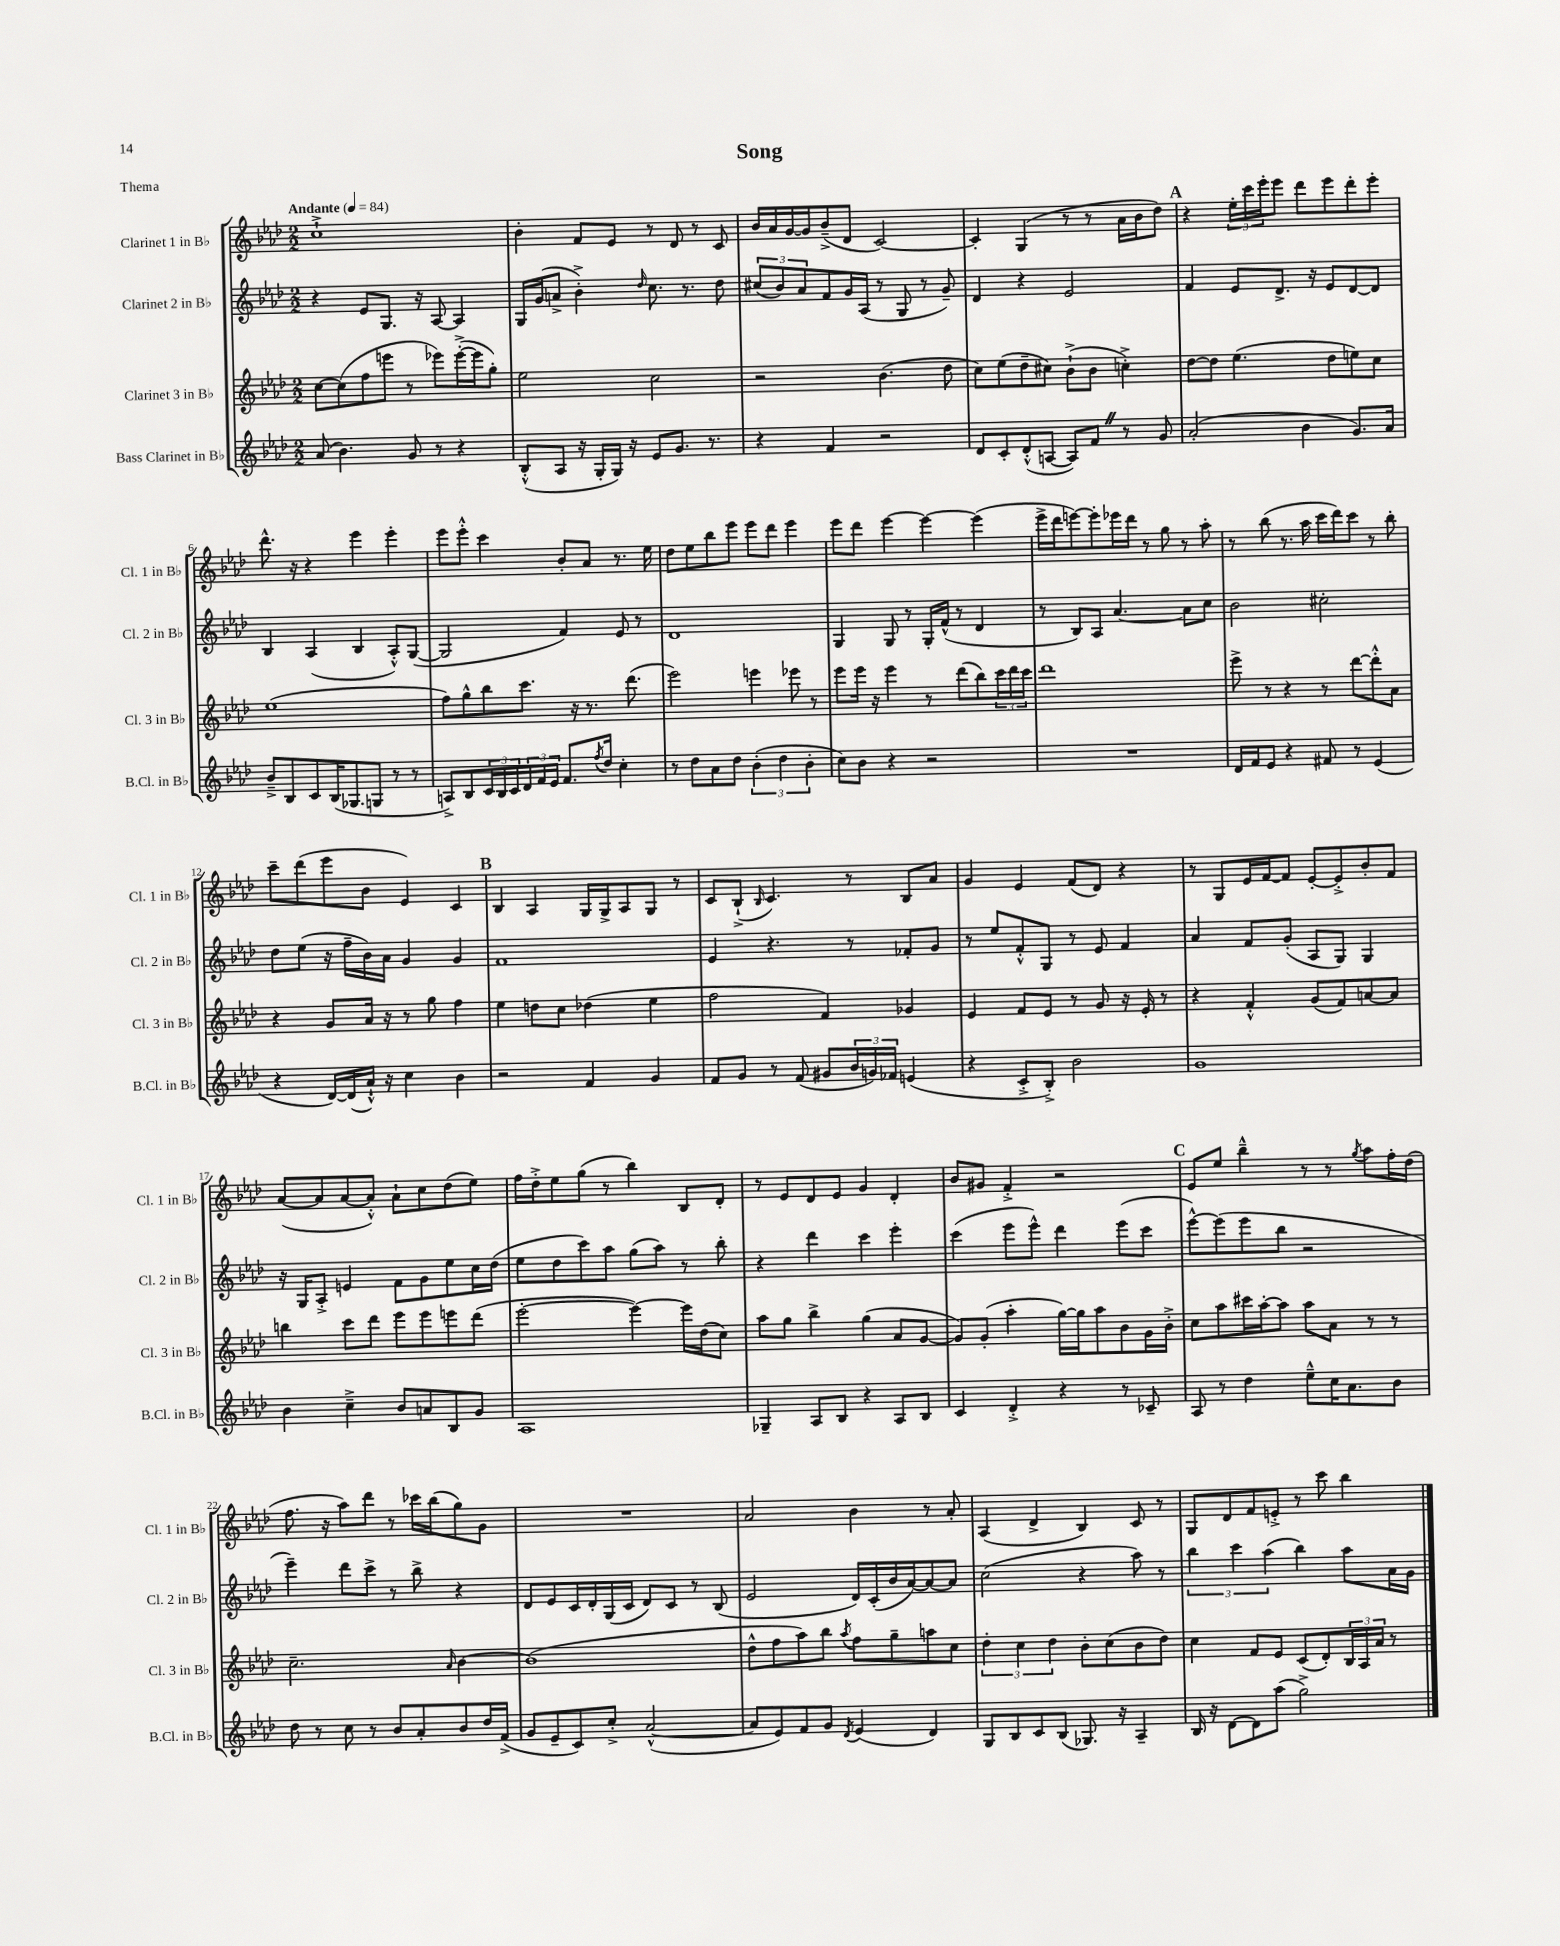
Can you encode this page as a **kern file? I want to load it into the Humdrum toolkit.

**kern	**kern	**kern	**kern
*part4	*part3	*part2	*part1
*staff4	*staff3	*staff2	*staff1
*I"Bass Clarinet in B♭	*I"Clarinet 3 in B♭	*I"Clarinet 2 in B♭	*I"Clarinet 1 in B♭
*I'B.Cl. in B♭	*I'Cl. 3 in B♭	*I'Cl. 2 in B♭	*I'Cl. 1 in B♭
*clefG2	*clefG2	*clefG2	*clefG2
*k[b-e-a-d-]	*k[b-e-a-d-]	*k[b-e-a-d-]	*k[b-e-a-d-]
*M2/2	*M2/2	*M2/2	*M2/2
*MM84	*MM84	*MM84	*MM84
=1	=1	=1	=1
!	!	!	!LO:TX:a:B:t=Andante
(8a-/	[8cc\L	4r	1cc`^
4.b-\)	(8cc\]	.	.
.	8ff\	8e-/L	.
.	8eeen\J	8.G/J	.
8g/	8r	.	.
.	.	16r	.
8r	8eee-X\L)	[8A-/	.
4r	([16eee-'^\L	4A-/]	.
.	16eee-\J]	.	.
.	8gg'\J)	.	.
=2	=2	=2	=2
(8B-'^^/L	2ee-\	16G/LL	4b-'\
.	.	(16g/J	.
8A-/J	.	8an^/J	.
16r	.	4b-'^\)	8f/L
16G'/LL	.	.	.
16G/JJ)	.	.	8e-/J
16r	.	.	.
.	.	16qqdd-/	.
8e-/L	2cc\	8.cc\	8r
8.g/J	.	.	8d-/
.	.	8.r	.
.	.	.	8r
8.r	.	.	.
.	.	8dd-\	8c/
=3	=3	=3	=3
4r	2r	(12cc#X/L	16b-/LL
.	.	.	16a-/
.	.	12b-/)	.
.	.	.	[16g/
.	.	12a-/	.
.	.	.	16g/J]
4f/	.	8f/	(8b-~^/
.	.	16g/L	8d-/J
.	.	(16A-/JJ	.
2r	(4.b-\	8r	[2c/)
.	.	8G/	.
.	.	8r	.
.	8dd-\	8g~/)	.
=4	=4	=4	=4
8d-/L	8cc\L)	4d-/	4c'/]
8c'/	(8ee-\	.	.
(8d-'^^/	8dd-~\	4r	(4G/
[8An/J	8cc#X\J)	.	.
8A/L])	(8b-`^\L	2e-/	8r
8fZ/J	8b-\J	.	8r
8r	4ccn'^\)	.	16a-\LL
.	.	.	16b-\J
8g/	.	.	8dd-\J)
!!LO:REH:place=s1:t=A
=5	=5	=5	=5
(2a-'/	[8dd-\L	4f/	4r
.	8dd-\J]	.	.
.	(4.ee-\	8e-/L	24ee-'\LL
.	.	.	24ccc\
.	.	.	24eee-'\J
.	.	8.d-^/J	8eee-\J
4b-\	.	.	8ddd-\L
.	.	16r	.
.	8dd-\L	8e-/L	8eee-\
8.g/L)	8een\)	[8d-/	8ddd-'\
.	8cc\J	8d-/J]	8eee-'\J
16a-/Jk	.	.	.
!!LO:LB:g=z
=6	=6	=6	=6
8b-~^/L	(1ee-	4B-/	8.ddd-^^\
8B-/	.	.	.
.	.	.	16r
8c/	.	(4A-/	4r
(16B-/K	.	.	.
8.G-X/	.	.	.
.	.	4B-/	4eee-\
8Gn/J	.	.	.
8r	.	8A-'^^/L)	4eee-'\
8r	.	([8G/J	.
=7	=7	=7	=7
8An^/L)	8ff\L)	2G/]	8eee-\L
8B-/	8gg^^\	.	8eee-'^^\J
24c/L	8bb-\	.	4ccc\
24B-/	.	.	.
24c/	.	.	.
24d-/	8.ccc\J	.	.
24f/	.	.	.
24e-/JJ	.	.	.
8.f/L	.	4f/)	8b-'/L
.	16r	.	.
.	8.r	.	8a-/J
8qff/	.	.	.
16dd-/Jk	.	.	.
4cc'\	.	8e-/	8.r
.	(8.ddd-\	.	.
.	.	8r	.
.	.	.	16ee-\
=8	=8	=8	=8
8r	2eee-\)	1d-	8dd-\L
8dd-\L	.	.	8ee-\
8a-\	.	.	8bb-\
8dd-\J	.	.	8eee-\J
(6b-'\	4eeen\	.	8eee-\L
.	.	.	8ddd-\J
6dd-\	.	.	.
.	8eee-X\	.	4eee-\
6b-'\	.	.	.
.	8r	.	.
=9	=9	=9	=9
8cc\L)	8eee-\L	4G/	8eee-\L
8b-\J	16eee-\Jk	.	8ddd-\J
.	16r	.	.
4r	4eee-\	8G/	[4eee-\
.	.	8r	.
2r	8r	16G'/LL	4eee-\_
.	.	(16f^^/JJ	.
.	(8ddd-\L	8r	.
.	8bb-\)	4d-/	(4eee-\]
.	24ccc\L	.	.
.	24ddd-\	.	.
.	24ccc\JJ	.	.
=10	=10	=10	=10
1r	1ddd-	8r	16eee-^\LL
.	.	.	16ddd-\J
.	.	8B-/L)	[8eeen\)
.	.	8A-/J	8eee'\]
.	.	[4.a-/	16eee-X\L
.	.	.	16ddd-\JJ
.	.	.	8r
.	.	.	8gg\
.	.	8a-\L]	8r
.	.	8cc\J	8aa-'\
=11	=11	=11	=11
16d-/LL	8eee-^\	2b-\	8r
16f/J	.	.	.
8e-/J	8r	.	(8bb-\
4r	4r	.	8.r
.	.	.	16aa-\
8f#X/	8r	2cc#X'\	16ccc\LL
.	.	.	16ddd-\J)
8r	[8ddd-\L	.	8ccc\J
(4e-/	8ddd-'^^\]	.	8r
.	8a-\J	.	8bb-'\
!!LO:LB:g=z
=12	=12	=12	=12
4r	4r	8dd-\L	8ccc~\L
.	.	(8ee-\J	(8ddd-\
[16d-/LL)	8g/L	16r	8eee-\
(16d-/]	.	16ff~\LL	.
16a-`^^/JJ)	16a-/Jk	16b-\)	8b-\J
16r	16r	16a-\JJ	.
4cc\	8r	4g/	4e-/)
.	8gg\	.	.
4b-\	4ff\	4g/	4c/
!!LO:REH:place=s1:t=B
=13	=13	=13	=13
2r	4ee-\	1f	4B-/
.	8ddn\L	.	4A-/
.	8cc\J	.	.
4f/	(4dd-X\	.	16G/LL
.	.	.	16G^/J
.	.	.	8A-/
4g/	4ee-\	.	8G/J
.	.	.	8r
=14	=14	=14	=14
8f/L	2ff\	4e-/	8c/L
8g/J	.	.	(8B-`^/J
.	.	.	16qqB-/
8r	.	4.r	4.c/)
(8f/	.	.	.
8g#X/L	4f/)	.	.
24b-/L	.	8r	8r
24gn/)	.	.	.
24f-X/JJ	.	.	.
(4en/	4g-X/	8f-X'/L	8B-/L
.	.	8g/J	8a-/J
=15	=15	=15	=15
4r	4e-/	8r	4g/
.	.	8ee-/L	.
8c'^/L	8f/L	8f'^^/	4e-/
8B-'^/J)	8e-/J	8G/J	.
2b-\	8r	8r	(8f/L
.	8g/	8e-/	8d-/J)
.	16r	4f/	4r
.	16e-'/	.	.
.	8r	.	.
=16	=16	=16	=16
1g	4r	4a-/	8r
.	.	.	8G/L
.	4f'^^/	8f/L	16e-/L
.	.	.	[16f/J
.	.	(8g'/J	8f/J]
.	(8g/L	8A-/L	[8e-'/L
.	8f/)	8G/J)	8e-'^/]
.	[8an/	4G/	8b-'/
.	8a/J]	.	8f/J
!!LO:LB:g=z
=17	=17	=17	=17
4b-\	4bbn\	16r	([8a-/L
.	.	16G/KL	.
.	.	8A-'^/J	8a-/]
4cc~^\	8ccc\L	4en/	[8a-/
.	8ddd-\J	.	8a-'^^/J])
8b-/L	8eee-\L	8f\L	8a-`\L
8an/	8eee-\	8g\	8cc\
8B-/	8eeen\	8ee-\	(8dd-\
8g/J	(8ddd-\J	16cc\L	8ee-\J)
.	.	(16dd-\JJ	.
=18	=18	=18	=18
1A-	[2eee-'\	8ee-\L	16ff\LL
.	.	.	16dd-'^\J
.	.	8dd-\	8ee-\
.	.	8ccc\)	(8gg\J
.	.	8aa-\J	8r
.	4eee-\_)	(8gg\L	4bb-\)
.	.	8aa-\J)	.
.	16eee-\LL]	8r	8B-/L
.	(16dd-\J	.	.
.	8cc\J)	8bb-'\	8d-'/J
=19	=19	=19	=19
4G-X~/	8aa-\L	4r	8r
.	8gg\J	.	8e-/L
8A-/L	4bb-^\	4ddd-\	8d-/
8B-/J	.	.	8e-/J
4r	(4gg\	4ccc\	4g/
8A-/L	8a-/L	4eee-'\	4d-'/
8B-/J	[8g/J	.	.
=20	=20	=20	=20
4c/	8g/L])	(4ccc\	8b-/L
.	(8g'/J	.	8g#X/J
4d-'^/	4aa-'\	8eee-\L	4f'^/
.	.	8eee-^^\J)	.
4r	[16gg\LL)	4ddd-\	2r
.	16gg\J]	.	.
.	8aa-\	.	.
8r	8b-\	(8eee-\L	.
8c-X~/	16g\L	8ccc\J	.
.	16b-'^\JJ	.	.
!!LO:REH:place=s1:t=C
=21	=21	=21	=21
8A-/	8cc\L	[8eee-^^\L)	8e-/L
8r	8aa-\	(8eee-\]	8ee-/J
4dd-\	16ccc#X\L	8eee-\	4bb-~^^\
.	[16aa-'\J	.	.
.	8aa-\J]	8bb-\J	.
8ee-~^^\L	8aa-\L	2r	8r
16cc\K	8a-\J	.	8r
8.a-\	.	.	.
.	.	.	8qgg/
.	8r	.	8aa-\L
8b-\J	8r	.	16ff'\L
.	.	.	(16dd-\JJ
!!LO:LB:g=z
=22	=22	=22	=22
8dd-\	2.cc~\	4eee-~\)	8.ff\
8r	.	.	.
.	.	.	16r
8cc\	.	8ddd-\L	8aa-\L)
8r	.	8ccc^\J	8ddd-\J
8b-/L	.	8r	8r
8a-'/	.	8bb-^\	16ccc-X\LL
.	.	.	(16bb-\J
.	16qqa-/	.	.
8b-/	[4b-\	4r	8gg\)
16dd-/L	.	.	8g\J
(16f^/JJ	.	.	.
=23	=23	=23	=23
8g/L	(1b-]	8d-/L	1r
8e-~/	.	8e-/	.
8c/)	.	16c/L	.
.	.	16d-'/	.
8cc'^/J	.	(16G/	.
.	.	16c/JJ	.
([2a-^^/	.	8d-/L)	.
.	.	8c/J	.
.	.	8r	.
.	.	(8B-/	.
=24	=24	=24	=24
8a-/L]	8dd-^^\L	2e-/	2a-/
8e-/)	8ff\	.	.
8f/	8aa-\)	.	.
8g/J	8bb-\J	.	.
8qd-/	8qaa-/	.	.
(4e-/	8ff\L	16d-/LL)	4b-\
.	.	(16c'/	.
.	8gg~\	16b-/	.
.	.	[16a-/J)	.
4d-/)	8aan\	8a-/_	8r
.	8cc\J	8a-/J]	8a-'/
=25	=25	=25	=25
8G/L	6dd-'\	(2cc\	(4A-/
8B-/	.	.	.
.	6cc\	.	.
8c/	.	.	4d-^/
.	6dd-\	.	.
(8B-/J	.	.	.
8.G-X/)	8b-'\L	4r	4B-/)
.	(8cc\	.	.
16r	.	.	.
4A-~/	8b-\	8aa-\)	8c/
.	8dd-\J)	8r	8r
=26	=26	=26	=26
16B-/	4cc\	6bb-\	8G/L
16r	.	.	.
[8d-\L	.	.	8d-/
.	.	6ccc\	.
8d-\]	8f/L	.	8f/
.	.	(6aa-\	.
(8aa-\J	8e-/J	.	8en'^/J
2gg^\)	(8c/L	4bb-\)	8r
.	8d-'/)	.	8ccc\
.	24B-/L	8aa-\L	4bb-\
.	24A-/	.	.
.	24a-/JJ	.	.
.	8r	16a-\L	.
.	.	16g\JJ	.
==	==	==	==
*-	*-	*-	*-
